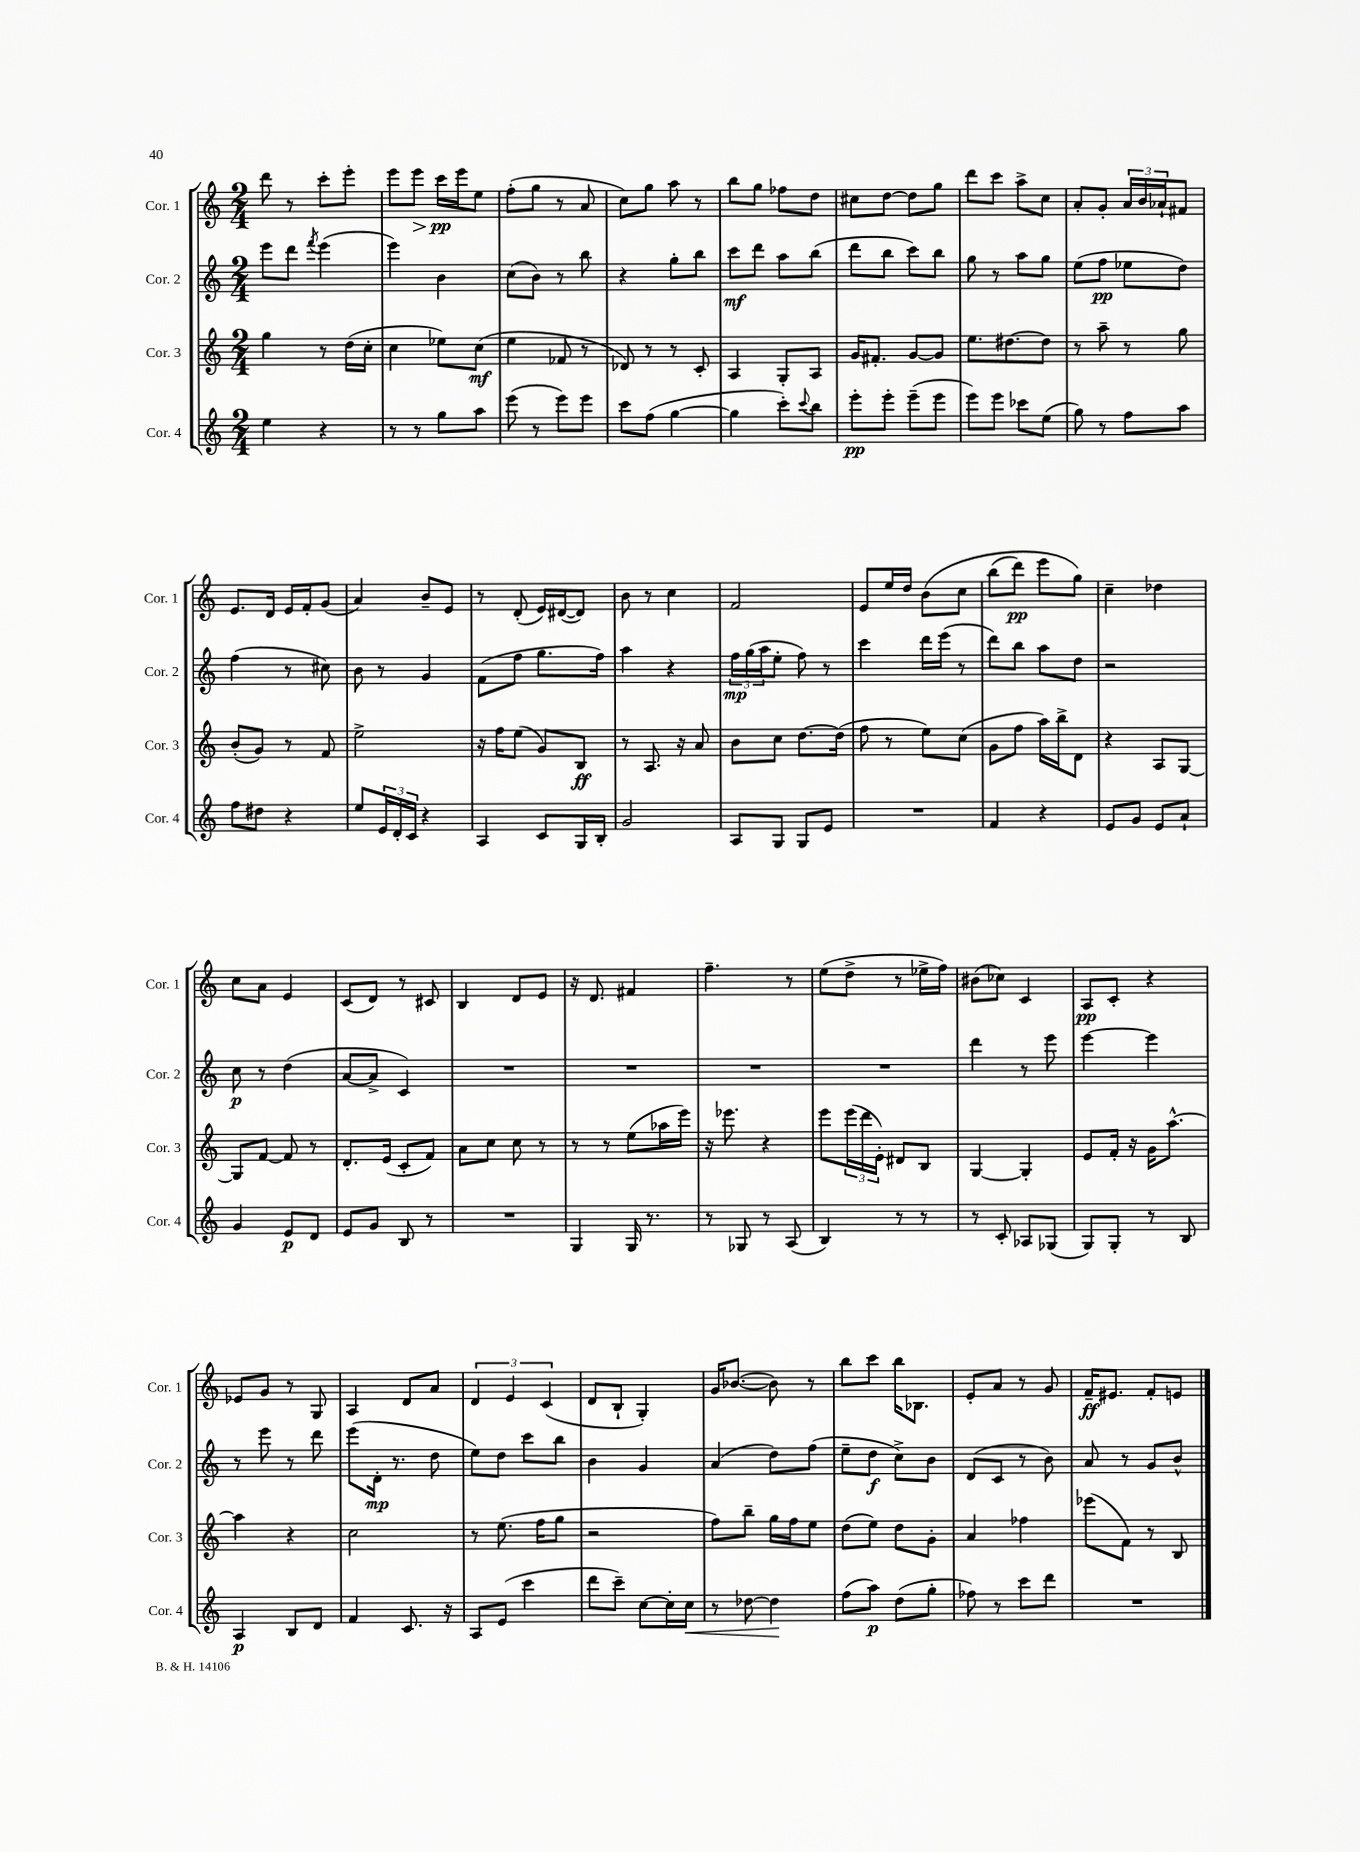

**kern	**kern	**kern	**kern
*staff4	*staff3	*staff2	*staff1
*clefG2	*clefG2	*clefG2	*clefG2
*k[]	*k[]	*k[]	*k[]
*M2/4	*M2/4	*M2/4	*M2/4
4ee	4gg	8eee	8ddd
.	.	8ddd	8r
.	.	8qfff	.
4r	8r	(4eee	8ccc'
.	(16dd	.	8eee'
.	16cc'	.	.
=	=	=	=
8r	4cc	4eee)	8eee
8r	.	.	8eee
8gg	8ee-)	4b	16ccc
.	.	.	16eee
8aa	(8cc	.	8ee
=	=	=	=
(8eee	4ee	(8cc	(8ff'
8r	.	8b)	8gg
8eee)	8f-	8r	8r
8eee	8r	8bb	8a
=	=	=	=
8ccc	8d-)	4r	8cc)
(8ff	8r	.	8gg
[4gg	8r	8gg'	8aa
.	8c'	8bb	8r
=	=	=	=
4gg]	4A	8ccc	8bb
.	.	8ddd	8gg
8ccc')	8G'	8aa	8ff-
8qqccc	.	.	.
8bb	8A	(8bb	8dd
=	=	=	=
8eee'	16g	8ddd	8cc#
.	8.f#'	.	.
8eee'	.	8bb	[8dd
(8eee~	[8g	8ccc)	8dd]
8eee	8g]	8bb	8gg
=	=	=	=
8eee)	8.ee	8gg	8ddd
8eee	.	8r	8ccc
.	[8.dd#	.	.
8ccc-	.	8aa	8aa^
(8ee	8dd#]	8gg	8cc
=	=	=	=
8gg)	8r	(8ee	8a'
8r	8aa~	8ff	8g'
8ff	8r	8ee-	24a
.	.	.	24b
.	.	.	24a-`
8aa	8gg	8dd)	8f#
=	=	=	=
8ff	(8b'	(4ff	8.e
8dd#	8g)	.	.
.	.	.	16d
4r	8r	8r	16e
.	.	.	16f'
.	8f	8cc#)	(8g
=	=	=	=
8ee	2ee^	8b	4a)
24e	.	8r	.
24d'	.	.	.
24c	.	.	.
4r	.	4g	8b~
.	.	.	8e
=	=	=	=
4A	16r	(8f	8r
.	16ff	.	.
.	(8ee	8ff	(8d'
8c	8g)	8.gg	16e)
.	.	.	([16d#
16G	8B	.	8d#])
16B'	.	16ff)	.
=	=	=	=
2g	8r	4aa	8b
.	8.A	.	8r
.	.	4r	4cc
.	16r	.	.
.	8a	.	.
=	=	=	=
8A	8b	24ff	2f
.	.	(24gg	.
.	.	24aa	.
8G	8cc	8ee'	.
8G	[8.dd	8ff)	.
8e	.	8r	.
.	(16dd]	.	.
=	=	=	=
2r	8ff	4ccc	8e
.	8r	.	16ee
.	.	.	16dd
.	8ee)	16ddd	&(8b
.	.	(16eee	.
.	(8cc	8r	8cc
=	=	=	=
4f	8g	8ddd)	(8bb
.	8ff	8bb	8ddd)
4r	16aa)	8aa	8eee
.	16bb^	.	.
.	8d	8dd	8gg&)
=	=	=	=
8e	4r	2r	4cc~
8g	.	.	.
8e	8A	.	4dd-
8a`	[8G	.	.
=	=	=	=
4g	8G]	8cc	8cc
.	[8f	8r	8a
8e	8f]	(4dd	4e
8d	8r	.	.
=	=	=	=
8e	8.d'	[8a	(8c
8g	.	8a^]	8d)
.	(16e	.	.
8B	8c'	4c)	8r
8r	8f)	.	8c#
=	=	=	=
2r	8a	2r	4B
.	8cc	.	.
.	8cc	.	8d
.	8r	.	8e
=	=	=	=
4G	8r	2r	16r
.	.	.	8.d
.	8r	.	.
16G	(8ee	.	4f#
8.r	.	.	.
.	16aa-	.	.
.	16eee)	.	.
=	=	=	=
8r	16r	2r	4.ff~
.	8.eee-	.	.
8G-	.	.	.
8r	4r	.	.
(8A	.	.	8r
=	=	=	=
4B)	8eee	2r	(8ee
.	(24eee	.	8dd^
.	24ddd	.	.
.	24e')	.	.
8r	8d#	.	8r
8r	8B	.	16ee-^
.	.	.	16ff)
=	=	=	=
8r	[4G	4ddd	(8b#
8c'	.	.	8cc-)
8A-	4G']	8r	4c
(8G-	.	8eee	.
=	=	=	=
8G)	8e	[4eee	8A
8G'	16f'	.	8c'
.	16r	.	.
8r	16g	4eee]	4r
.	[8.aa^^	.	.
8B	.	.	.
=	=	=	=
4A	4aa]	8r	8e-
.	.	8eee	8g
8B	4r	8r	8r
8d	.	8ddd	8G
=	=	=	=
4f	2cc	(8eee	4A
.	.	16d'	.
.	.	8.r	.
8.c	.	.	8d
.	.	8dd	8a
16r	.	.	.
=	=	=	=
8A	8r	8ee)	6d
(8e	(8.ee	8dd	.
.	.	.	6e
4ccc	.	8ccc	.
.	16ff	.	.
.	.	.	(6c
.	8gg	8bb	.
=	=	=	=
8ddd	2r	4b	8d
8ccc~)	.	.	8B`
[8cc	.	4g	4G')
16cc']	.	.	.
16cc	.	.	.
=	=	=	=
8r	8ff)	(4a	16g
.	.	.	([8.b-
[8dd-	8bb~	.	.
4dd-]	16gg	8dd)	8b-])
.	16ff	.	.
.	8ee	(8ff	8r
=	=	=	=
(8ff	(8dd	8ee~	8bb
8aa)	8ee)	8dd	8ccc
(8dd	8dd	8cc^)	16bb
.	.	.	8.B-
8gg'	8g'	8b	.
=	=	=	=
8ff-)	4a	(8d	8e'
8r	.	8c	8a
8ccc	4ff-	8r	8r
8ddd	.	8b)	8g
=	=	=	=
2r	(8eee-	8a	16f~
.	.	.	8.e#
.	8f)	8r	.
.	8r	8g	8f'
.	8B	8b^^	8e
==	==	==	==
*-	*-	*-	*-
